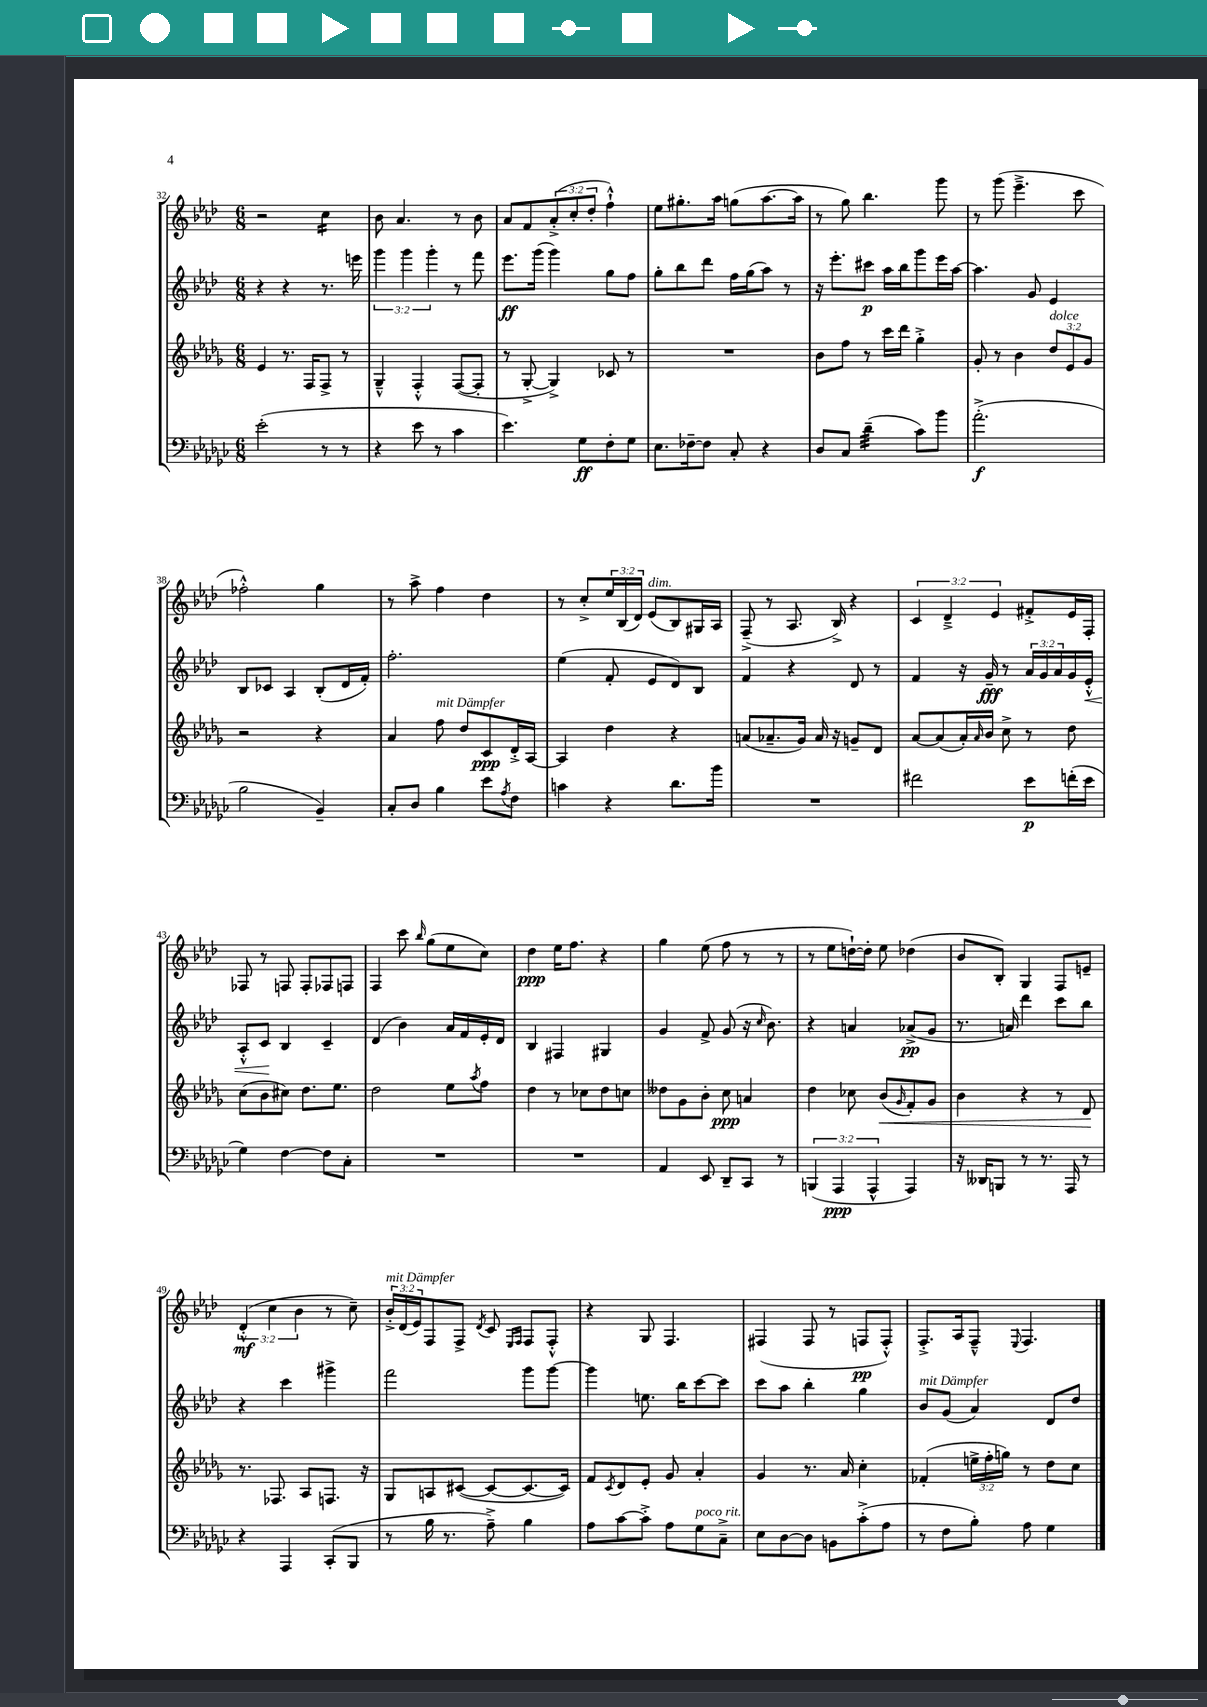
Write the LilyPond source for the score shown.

<<
\new StaffGroup <<
\new Staff = "s0" {
    \clef treble \key aes \major \numericTimeSignature \time 6/8 \override Staff.TupletNumber.text = #tuplet-number::calc-fraction-text
    r2 c''4:16 |
    bes'8 aes'4. r8 bes'8 |
    aes'8 f'8 \tuplet 3/2 { aes'8-.->( c''8-. des''8-. } f''4-!-^) |
    ees''8 gis''8.-. aes''16 g''8( aes''8.~ aes''16 |
    r8 g''8) bes''4. g'''8 |
    r8 g'''8( ees'''4.---> c'''8 |
    fes''2-.-^) g''4 |
    r8 aes''8-> f''4 des''4 |
    r8 c''8-.-> \tuplet 3/2 { ees''16 bes16( des'16) } ees'8^\markup { \italic "dim." }( bes8) gis16 aes16 |
    f8--->( r8 aes8. bes16->) r4 |
    \tuplet 3/2 { c'4 des'4---> ees'4 } fis'8-.-> ees'16 f16-. |
    fes8 r8 f8 f8-. fes8 f8 |
    f4 c'''8 \grace { bes''16 } g''8( ees''8 c''8) |
    des''4\ppp ees''16 f''8. r4 |
    g''4 ees''8( f''8 r8 r8 |
    r8 ees''8 d''16~-!) d''16-. ees''8 des''4( |
    bes'8 bes8-.) g4 f8 e'8-- |
    \tuplet 3/2 { des'4-.-^\mf( c''4 bes'4 } r8 c''8--) |
    \tuplet 3/2 { bes'16-.->^\markup { \italic "mit Dämpfer" } des'16( ees'16) } f8 f8-> \acciaccatura { des'8 } c'8 \grace { ees16 f16 } f8 f8-.-^ |
    r4 g8 f4. |
    fis4( fis8 r8 f8\pp f8-.-^) |
    f8.-.-> aes16 f8---^ \appoggiatura { ees8 } f4. \bar "|." |
}
\new Staff = "s1" {
    \clef treble \key aes \major \numericTimeSignature \time 6/8 \override Staff.TupletNumber.text = #tuplet-number::calc-fraction-text
    r4 r4 r8. e'''16 |
    \tuplet 3/2 { g'''4 g'''4 g'''4-. } r8 f'''8 |
    ees'''8.\ff g'''16( g'''4) g''8 f''8 |
    g''8-. bes''8 des'''8 f''16 g''16( aes''8) r8 |
    r16 ees'''8.-. cis'''8\p aes''16 bes''16 g'''8 ees'''16 aes''16~ |
    aes''4. g'8 ees'4 |
    bes8 ces'8 aes4 bes8-.( des'16 f'16-.) |
    f''2.-. |
    ees''4( f'8-. ees'8 des'8) bes8 |
    f'4 r4 des'8 r8 |
    f'4 r16 g'16--\fff r8 \tuplet 3/2 { aes'16 g'16 aes'16 } g'16 ees'16-.-^\< |
    aes8-.-^ c'8\! bes4 c'4-- |
    des'4( bes'4) aes'16 f'16 ees'16-. des'16 |
    bes4 fis4 gis4 |
    g'4 f'8-> g'8( r16 \grace { c''16 } bes'8.) |
    r4 a'4 aes'8->\pp( g'8 |
    r8. a'16) des'''4 c'''8 bes''8 |
    r4 c'''4 gis'''4-> |
    f'''2 g'''8 g'''8~ |
    g'''4 e''8. bes''16 c'''8~ c'''8 |
    c'''8 aes''8 bes''4-. g''4 |
    bes'8^\markup { \italic "mit Dämpfer" } g'8( aes'4) des'8 des''8 \bar "|." |
}
\new Staff = "s2" {
    \clef treble \key des \major \numericTimeSignature \time 6/8 \override Staff.TupletNumber.text = #tuplet-number::calc-fraction-text
    ees'4 r8. f16 f8-> r8 |
    ges4---^ f4-.-^ f8~( f8-. |
    r8 ges8~-.-> ges4->) ces'8 r8 |
    R2. |
    bes'8 f''8 r8 c'''16 des'''16 ges''4-.-> |
    ges'8-. r8 bes'4 \tuplet 3/2 { des''8^\markup { \italic "dolce" } ees'8 ges'8 } |
    r2 r4 |
    aes'4 f''8^\markup { \italic "mit Dämpfer" } des''8 c'8\ppp des'16-.-> aes16~ |
    aes4 des''4 r4 |
    a'8( aes'8.-- ges'16) aes'16 r16 g'8-- des'8 |
    aes'8~ aes'8( aes'16-.) \grace { aes'16 } bes'16 c''8-> r8 des''8 |
    c''8( bes'8 cis''8) des''8. ees''8. |
    des''2 ees''8 \acciaccatura { aes''8 } f''8 |
    des''4 r8 ces''8 des''8 c''8 |
    deses''8 ges'8 bes'8-. c''8\ppp a'4 |
    des''4 ces''8 bes'8\<( \grace { ges'16 } f'8-.) ges'8 |
    bes'4 r4 r8 des'8\! |
    r8. fes8. aes8 f8. r16 |
    ges8 a8 cis'8~( cis'8~ cis'8.~ cis'16) |
    f'8 \acciaccatura { c'8 } des'8 ees'8-. ges'8 aes'4-. |
    ges'4 r8. aes'16 c''4-. |
    fes'4-.( \tuplet 3/2 { e''16-> f''16-. g''16) } r8 des''8 c''8 \bar "|." |
}
\new Staff = "s3" {
    \clef bass \key ges \major \numericTimeSignature \time 6/8 \override Staff.TupletNumber.text = #tuplet-number::calc-fraction-text
    ees'2-.( r8 r8 |
    r4 ees'8 r8 ces'4 |
    ees'4.) ges8\ff f8-. ges8 |
    ees8. fes16~-- fes8 ces8-. r4 |
    des8 ces8 des'4:32--( ces'8) bes'8 |
    aes'2.-.->\f( |
    bes2 bes,4--) |
    ces8-. des8 bes4 ees'8 \acciaccatura { aes8 } f8 |
    c'4 r4 des'8. bes'16 |
    R2. |
    fis'2 ees'8\p f'16-.( ees'16 |
    ges4) f4~ f8 ces8-. |
    R2. |
    R2. |
    aes,4 ees,8 des,8-- ces,8 r8 |
    \tuplet 3/2 { b,,4( aes,,4\ppp aes,,4-^ } aes,,4) |
    r16 deses,16 b,,8 r8 r8. aes,,16 r8 |
    r4 aes,,4 ces,8-.( bes,,8 |
    r8 bes16 r8. aes8--->) bes4 |
    aes8 ces'8~ ces'8-.-> aes8 ges8^\markup { \italic "poco rit." } ces8---> |
    ees8 des8~ des8 b,8 ces'8-.->( aes8 |
    r8 f8 bes8-.) aes8 ges4 \bar "|." |
}
>>
>>
\layout { \context { \Score currentBarNumber = #32 } }
